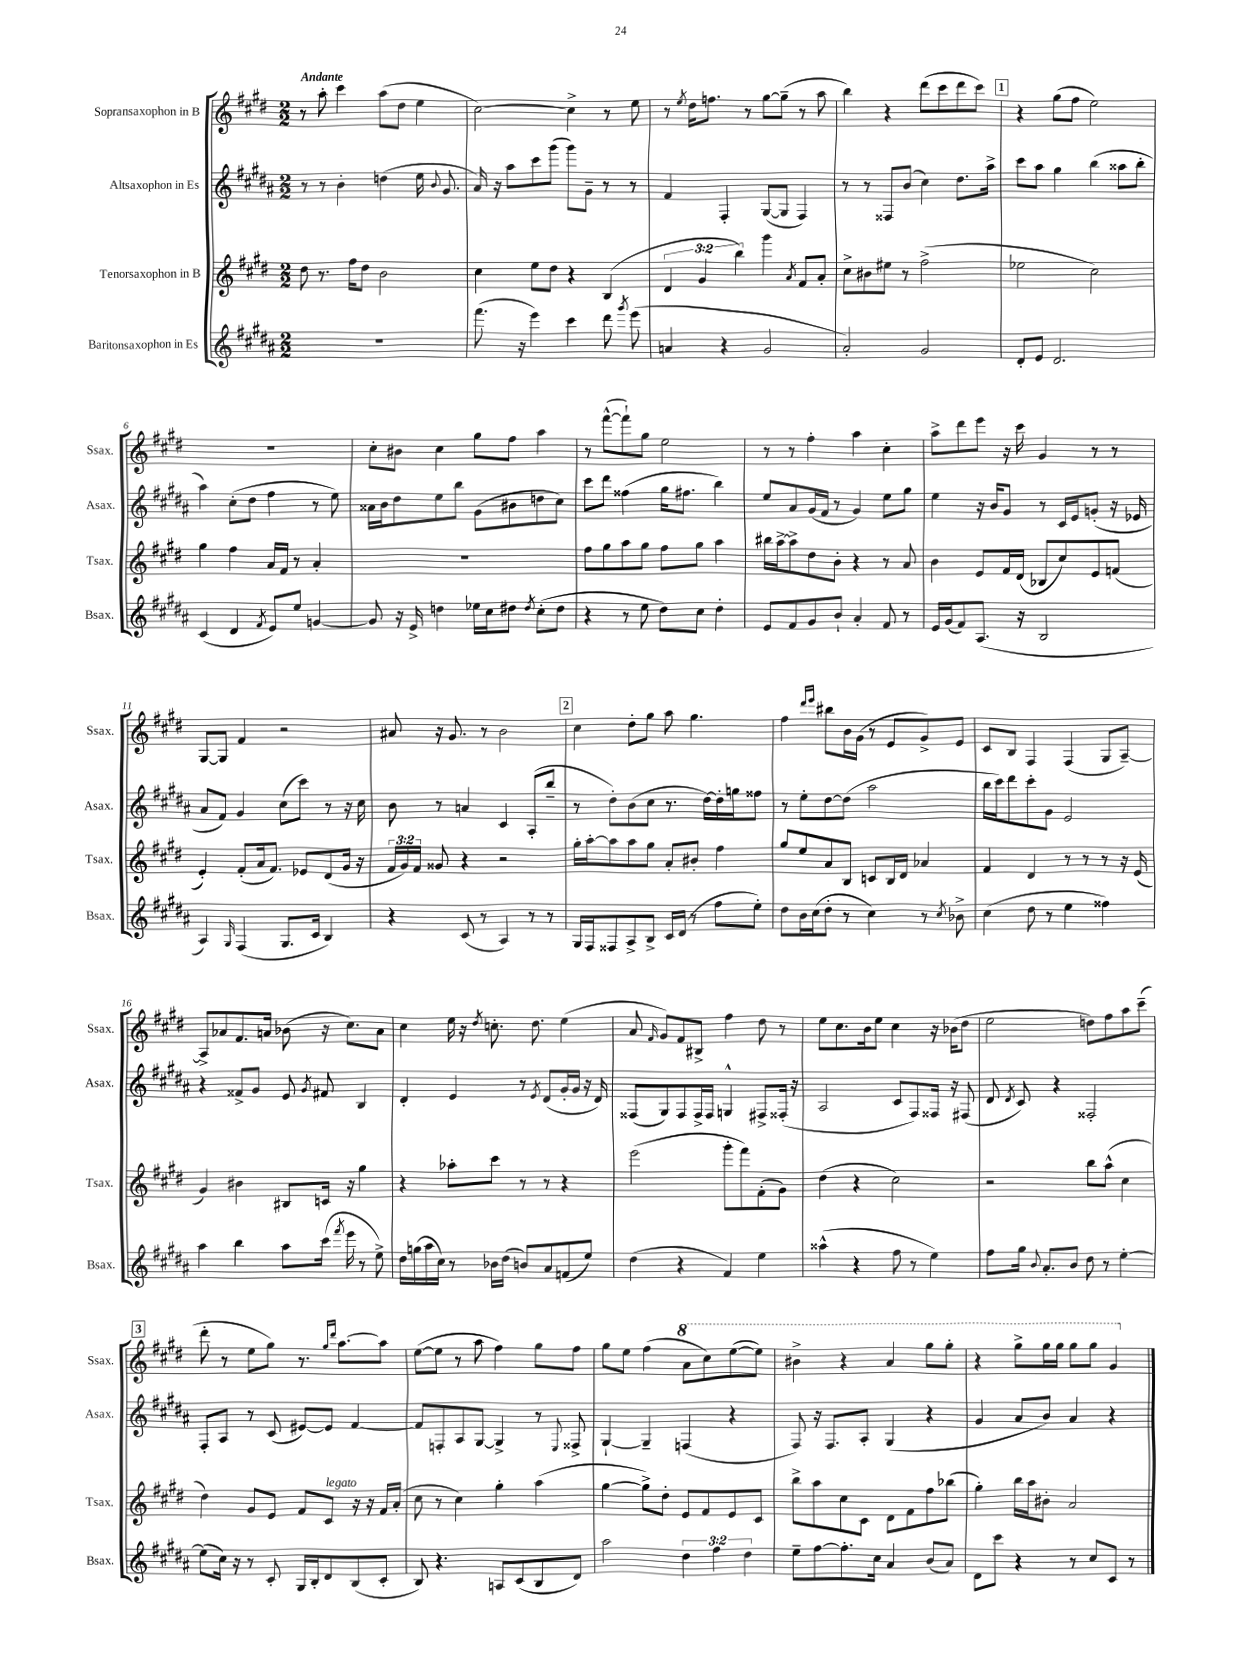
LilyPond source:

<<
\new StaffGroup <<
\new Staff = "s0" \with { instrumentName = "Sopransaxophon in B" shortInstrumentName = "Ssax." } {
    \clef treble \key e \major \numericTimeSignature \time 2/2 \tempo "Andante"
    \autoBeamOff r8 a''8-. cis'''4 a''8[( dis''8] e''4 |
    cis''2~) cis''4-> r8 e''8 |
    r8 \acciaccatura { e''8 } dis''16[ f''8.] r8 gis''8[~ gis''8]--( r8 a''8 |
    b''4) r4 dis'''8[( cis'''8 dis'''8 cis'''8]) |
    \mark \markup { \box "1" } r4 gis''8[( fis''8] e''2) |
    R1 |
    cis''8[-. bis'8] cis''4 gis''8[ fis''8] a''4 |
    r8 fis'''8[~-^( fis'''8-!) gis''8] e''2 |
    r8 r8 fis''4-. a''4 cis''4-. |
    a''8[-> dis'''8 e'''8] r16 cis'''16 gis'4 r8 r8 |
    gis8[~ gis8] fis'4 r2 |
    ais'8 r16 gis'8. r8 b'2 |
    \mark \markup { \box "2" } cis''4 dis''8[-. gis''8] a''8 gis''4. |
    fis''4 \grace { dis'''16[ e'''16] } bis''8[ b'16 gis'16]( r8 e'8[ gis'8->) e'8] |
    cis'8[ b8] fis4 fis4( gis8[ a8]~--) |
    a8[-> aes'8 fis'8. a'16] bes'8( r16 cis''8.[) a'8] |
    cis''4 e''16 r16 \acciaccatura { dis''8 } c''8.-. dis''8. e''4( |
    a'8 \grace { fis'16 } gis'8[) fis'8 bis8]-> fis''4 dis''8 r8 |
    e''8[ cis''8. b'16 e''8] cis''4 r16 bes'16[( dis''8] |
    e''2 d''8[) fis''8 a''8 cis'''8]--( |
    \mark \markup { \box "3" } dis'''8-. r8 e''8[ gis''8]) r8. \grace { gis''16[ dis'''16] } a''8.[~ a''8] |
    e''8[~( e''8] r8 a''8 fis''4) gis''8[ fis''8] |
    gis''8[ e''8] fis''4( \ottava #1 a''8[ cis'''8) e'''8~( e'''8]) |
    bis''4-> r4 a''4 gis'''8[ gis'''8]-. |
    r4 gis'''8[-> gis'''16 gis'''16] gis'''8[ gis'''8] gis''4 \ottava #0 \bar "|." |
}
\new Staff = "s1" \with { instrumentName = "Altsaxophon in Es" shortInstrumentName = "Asax." } {
    \clef treble \key b \major \numericTimeSignature \time 2/2
    \autoBeamOff r8 r8 b'4-. d''4( e''16 \appoggiatura { b'8 } gis'8. |
    ais'16) r16 ais''8[ cis'''8 gis'''8]( gis'''8[) gis'8]-- r8 r8 |
    fis'4 fis4-. gis8[~( gis8] fis4) |
    r8 r8 fisis8[ b'8]( cis''4) dis''8.[ ais''16]-> |
    \mark \markup { \box "1" } cis'''8[ ais''8] gis''4 b''4( aisis''8[ b''8]-. |
    ais''4) cis''8[-.( dis''8] fis''4 r8 e''8) |
    aisis'16[ b'16 dis''8 e''8 b''8] gis'8[( bis'8 d''8 cis''8]) |
    cis'''8[ dis'''8] fisis''4( gis''16[ fis''8.] b''4) |
    e''8[ ais'8 gis'16( fis'16] r8 gis'4) e''8[ gis''8] |
    e''4 r16 b'16[ gis'8] r8 cis'16[ e'16 g'8]-.( r16 ees'16 |
    ais'8[ fis'8]) gis'4 cis''8[( cis'''8]) r8 r16 cis''16 |
    b'8 r8 a'4 cis'4 ais8[-.( b''8]-- |
    \mark \markup { \box "2" } r8 dis''8[-.) b'8( cis''8] r8. dis''16[~) dis''16-. g''16 fisis''8] |
    r8 e''8[-. dis''8~ dis''8]( ais''2 |
    b''16[ cis'''16) dis'''8 cis'''8-. gis'8] e'2 |
    r4 fisis'8[-> gis'8] e'8 \acciaccatura { gis'8 } fis'8 b4 |
    dis'4-. e'4 r8 \acciaccatura { e'8 } dis'8[( gis'16-. gis'16] r16 dis'16) |
    fisis8[( gis8) fisis8 fisis16-> fisis16] g4-^ fis8[-> fisis16]-.( r16 |
    ais2 cis'8[ fis8) fisis16] r16 fis8( |
    dis'8 \acciaccatura { dis'8 } cis'8) r4 fisis2-. |
    \mark \markup { \box "3" } fis8[-. ais8] r8 cis'8( eis'8[~) eis'8] fis'4~ |
    fis'8[ f8-. ais8 gis8]~ gis4-> r8 \appoggiatura { e8 } fisis8-> |
    gis4~-! gis4-- f4( r4 |
    fis8) r16 fis8.[ ais8]-. gis4( r4 |
    gis'4 ais'8[ b'8]) ais'4 r4 \bar "|." |
}
\new Staff = "s2" \with { instrumentName = "Tenorsaxophon in B" shortInstrumentName = "Tsax." } {
    \clef treble \key e \major \numericTimeSignature \time 2/2 \override Staff.TupletNumber.text = #tuplet-number::calc-fraction-text
    \autoBeamOff dis''8 r8. fis''16[ dis''8] b'2 |
    cis''4 e''8[ dis''8] r4 b4( |
    \tuplet 3/2 { dis'4 gis'4 b''4) } gis'''4 \acciaccatura { a'8 } fis'8[ a'8]-. |
    cis''8[-> bis'8 eis''8] r8 fis''2->( |
    \mark \markup { \box "1" } ees''2 cis''2) |
    gis''4 fis''4 a'16[ fis'16] r8 a'4-. |
    R1 |
    fis''8[ gis''8 a''8 gis''8] fis''8[ gis''8] a''4 |
    bis''16[ a''16~-> a''8-> dis''8 b'8]-. r4 r8 a'8 |
    b'4 e'8[ fis'16 dis'16]( bes8[ cis''8) e'8 f'8]( |
    e'4-.) fis'8[-.( a'16 fis'8.]) ees'8[ dis'8( gis'16] r16 |
    \tuplet 3/2 { fis'16[ gis'16) fis'16] } gisis'8 r4 r2 |
    \mark \markup { \box "2" } gis''16[-. a''16~-. a''8 a''8 gis''8] a'8[-. bis'8]-. fis''4 |
    gis''8[ e''8 a'8 b8] c'8[ b16 dis'16] aes'4 |
    fis'4 dis'4 r8 r8 r8 r16 e'16( |
    gis'4) bis'4 bis8[ c'16] r16 gis''4 |
    r4 aes''8[-. cis'''8] r8 r8 r4 |
    e'''2( gis'''8[-. fis'''8) fis'8-.( gis'8]) |
    dis''4( r4 cis''2) |
    r2 b''8[ a''8]-^( cis''4 |
    \mark \markup { \box "3" } dis''4) gis'8[ e'8] fis'8[ cis'8]^\markup { \italic "legato" } r16 r16 fis'16[ a'16]-.( |
    cis''8 r8 cis''4) gis''4-. a''4( |
    gis''4~ gis''8[->) dis''8]-. e'8[ fis'8 e'8 cis'8] |
    b''8[-> a''8 cis''8 cis'8] dis'8[ fis'8 fis''8 bes''8]( |
    gis''4-.) b''16[ a''16 bis'8]-. a'2 \bar "|." |
}
\new Staff = "s3" \with { instrumentName = "Baritonsaxophon in Es" shortInstrumentName = "Bsax." } {
    \clef treble \key b \major \numericTimeSignature \time 2/2 \override Staff.TupletNumber.text = #tuplet-number::calc-fraction-text
    \autoBeamOff R1 |
    fis'''8.( r16 e'''4) cis'''4 dis'''8 \acciaccatura { gis'''8 } e'''8( |
    a'4 r4 gis'2 |
    ais'2-.) gis'2 |
    \mark \markup { \box "1" } dis'8[-. e'8] dis'2. |
    cis'4( dis'4 \acciaccatura { fis'8 } e'8[) e''8] g'4~ |
    g'8 r16 e'16-> d''4 ees''16[ cis''16 dis''8] \acciaccatura { dis''8 } cis''8[-.( dis''8] |
    r4 r8 e''8 dis''8[) cis''8] dis''4-. |
    e'8[ fis'8 gis'8 b'8]-! ais'4-. fis'8 r8 |
    e'16[ gis'16( fis'8) ais8.]( r16 b2 |
    ais4) \grace { gis16 } fis4( gis8.[ cis'16] b4) |
    r4 cis'8( r8 ais4) r8 r8 |
    \mark \markup { \box "2" } gis16[ fis16 fisis8 ais8-> b8]-> cis'16[ dis'16]( r8 fis''8[ e''8]-.) |
    dis''8[ b'16 cis''16( dis''8]-. r8 cis''4) r8 \acciaccatura { cis''8 } bes'8-> |
    cis''4( dis''8 r8 e''4 fisis''4) |
    ais''4 b''4 ais''8[ cis'''16]( \acciaccatura { fis'''8 } e'''16 r8 e''8->) |
    dis''16[ g''16( ais''16 cis''16]) r8 bes'16[ dis''16]( b'8[) ais'8 f'8( e''8]) |
    dis''4( r4 fis'4) e''4 |
    aisis''4-^( r4 fis''8 r8 e''4) |
    fis''8[ gis''16] \appoggiatura { b'8 } ais'8.[-. b'8] dis''8 r8 e''4~-. |
    \mark \markup { \box "3" } e''8[( cis''16]) r16 r8 cis'8-. gis16[ b16-. dis'8 b8( cis'8]-. |
    b8) r4. a8[ cis'8( b8 dis'8]) |
    ais''2 \tuplet 3/2 { dis''4 fis''4 dis''4 } |
    e''8[-- fis''8~ fis''8.-. cis''16] ais'4 b'8[( ais'8]) |
    dis'8[ cis'''8] r4 r8 cis''8[ cis'8] r8 \bar "|." |
}
>>
>>
